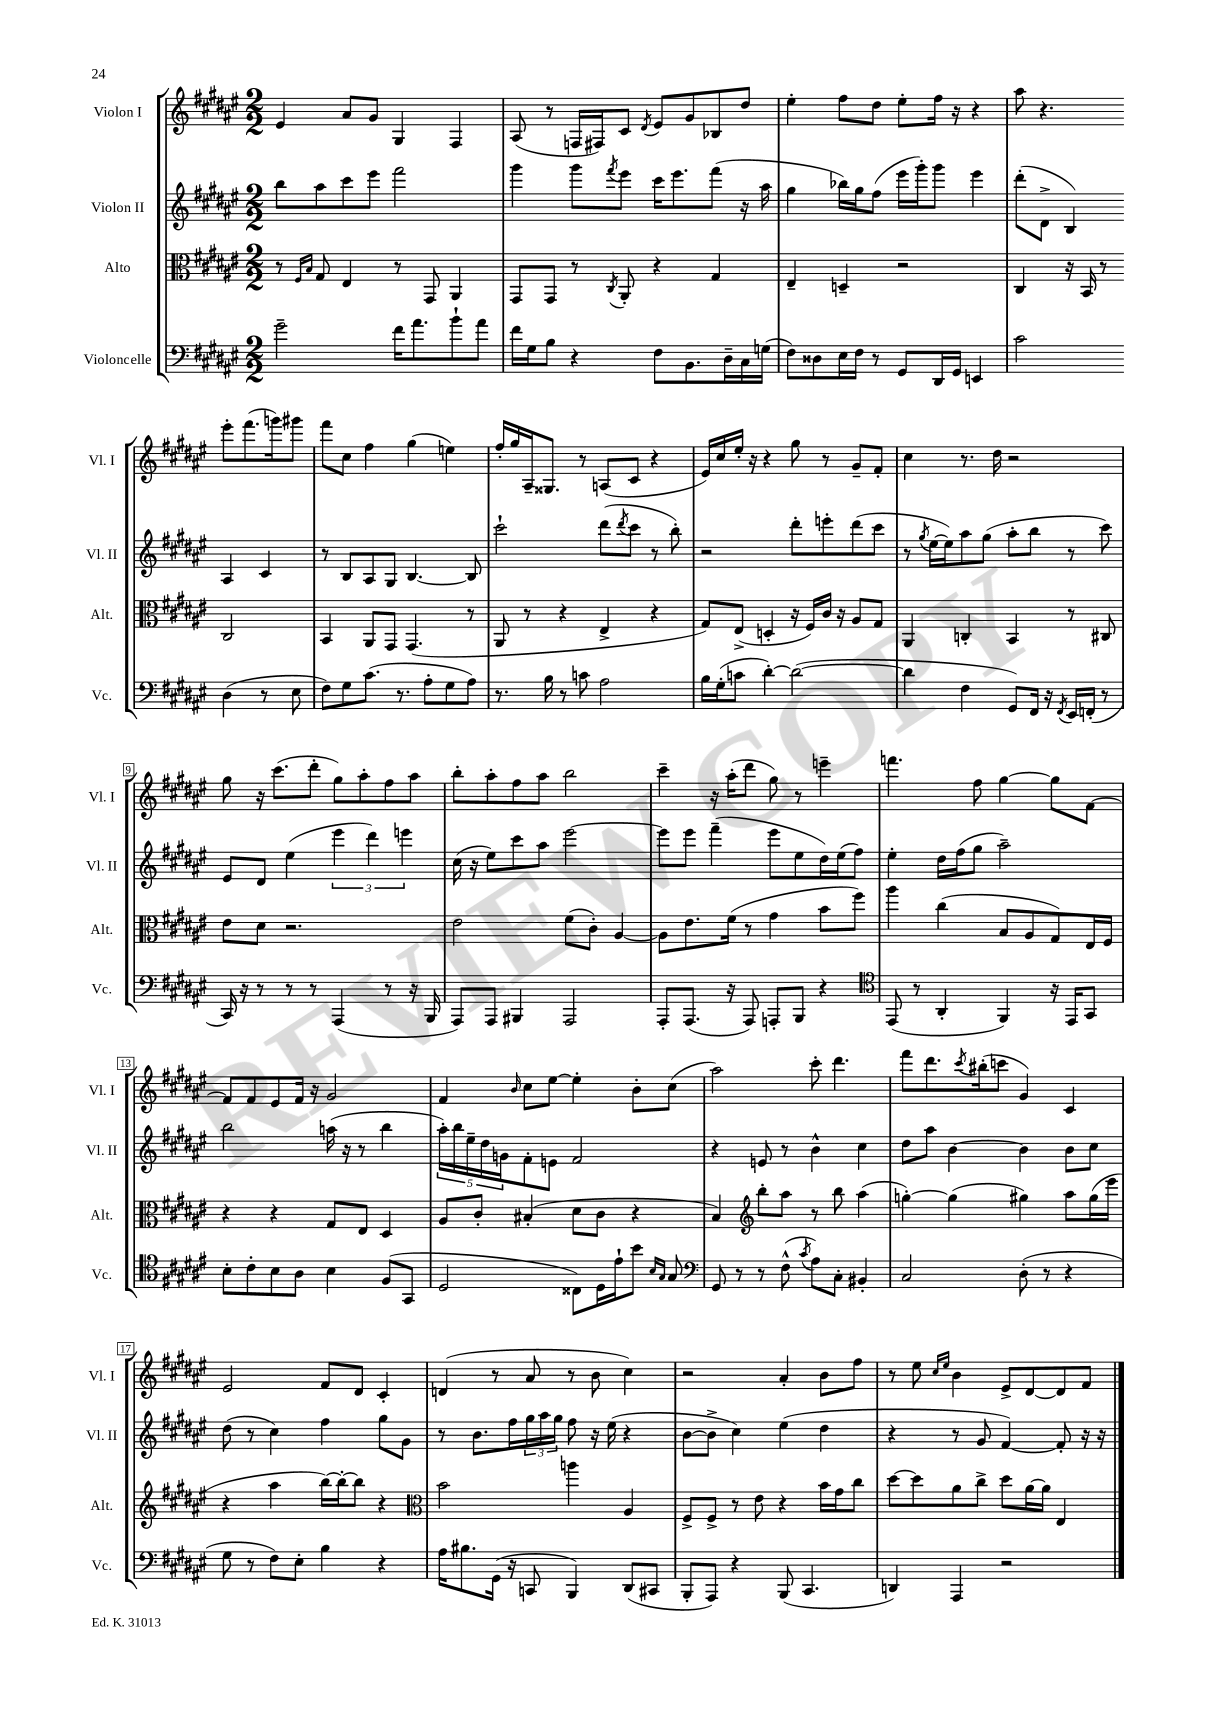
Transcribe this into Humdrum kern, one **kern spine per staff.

**kern	**kern	**kern	**kern
*part4	*part3	*part2	*part1
*staff4	*staff3	*staff2	*staff1
*I"Violoncelle	*I"Alto	*I"Violon II	*I"Violon I
*I'Vc.	*I'Alt.	*I'Vl. II	*I'Vl. I
*clefF4	*clefC3	*clefG2	*clefG2
*k[f#c#g#d#a#e#]	*k[f#c#g#d#a#e#]	*k[f#c#g#d#a#e#]	*k[f#c#g#d#a#e#]
*M2/2	*M2/2	*M2/2	*M2/2
=1	=1	=1	=1
2g#~\	8r	8bb\L	4e#/
.	16qqF#/LL	.	.
.	16qqB/JJ	.	.
.	8G#/	8aa#\	.
.	4E#/	8ccc#\	8a#/L
.	.	8eee#\J	8g#/J
16f#\KL	8r	2fff#\	4G#/
8.a#\	.	.	.
.	8GG#/	.	.
8b`\	4AA#/	.	4F#/
8a#\J	.	.	.
=2	=2	=2	=2
16f#\LL	8GG#/L	4ggg#\	(8A#/
16G#\J	.	.	.
8B\J	8GG#/J	.	8r
4r	8r	8ggg#\L	16Fn/LL
.	.	.	16F#X/J)
.	8qC#/	8qfff#/	.
.	8AA#'/	8eee#\J	8c#/J
.	.	.	8qd#/
8F#\L	4r	16ccc#\KL	8e#/L
.	.	8.eee#\	.
8.BB\	.	.	8g#/
.	4G#/	(8fff#\J	8B-X/
16D#~\L	.	.	.
16C#\	.	16r	8dd#/J
(16Gn\JJ	.	16aa#\	.
=3	=3	=3	=3
8F#\L)	4E#~/	4gg#\	4ee#'\
8D##X\	.	.	.
16E#\L	4Dn~/	16bb-X\LL)	8ff#\L
16F#\JJ	.	16gg#\J	.
8r	.	(8ff#\J	8dd#\J
8GG#/L	2r	16eee#\LL	8ee#'\L
.	.	16ggg#'\J)	.
16DD#/L	.	8ggg#\J	16ff#\Jk
16GG#/JJ	.	.	16r
4EEn/	.	4eee#\	4r
=4	=4	=4	=4
2c#\	4C#/	(8ddd#'\L	8aa#\
.	.	8d#^\J	4.r
.	16r	4B/)	.
.	16BB/	.	.
.	8r	.	.
(4D#\	2C#/	4A#/	8eee#'\L
.	.	.	(8.fff#\
8r	.	4c#/	.
.	.	.	16gggn\k)
8E#\	.	.	8ggg#X\J
!!LO:LB:g=z
=5	=5	=5	=5
8F#\L)	4BB/	8r	8fff#\L
8G#\	.	8B/L	8cc#\J
(8.c#\J	8AA#/L	8A#/	4ff#\
.	8GG#/J	8G#/J	.
8.r	.	.	.
.	(4.GG#/	[4.B/	(4gg#\
8A#'\L	.	.	.
8G#\	.	.	4een\)
8A#\J)	8r	8B/]	.
=6	=6	=6	=6
8.r	8AA#/	2ccc#`\	16ff#'/LL
.	.	.	16gg#/
.	8r	.	16A#~/J
16B\	.	.	8.G##X/J
8r	4r	.	.
8cn\	.	.	8r
2A#\	4E#^/	(8ddd#\L	(8An/L
.	.	8qddd#/	.
.	.	8ccc#\J	8c#/J
.	4r	8r	4r
.	.	8bb'\)	.
=7	=7	=7	=7
16B\LL	8G#/L)	2r	16e#/LL)
(16G#'\J	.	.	16cc#/
8cn\J	(8E#^/J	.	16ee#'/JJ
.	.	.	16r
[4d#'\)	4Dn'/	.	4r
(2d#\_	16r	8ddd#'\L	8gg#\
.	16F#/LL)	.	.
.	16c#/JJ	8eeen'\	8r
.	16r	.	.
.	8A#/L	(8ddd#\	8g#~/L
.	8G#/J	8ccc#\J	8f#'/J
=8	=8	=8	=8
4d#\]	4AA#/	8r	4cc#\
.	.	8qgg#/	.
.	.	[16ee#\LL	.
.	.	16ee#\J])	.
4F#\	4Cn'/	8aa#\	8.r
.	.	(8gg#\J	.
.	.	.	16dd#\
8GG#/L)	4BB/	8aa#'\L	2r
16FF#/Jk	.	8bb\J	.
16r	.	.	.
8qFF#/	.	.	.
16EE#/LL	8r	8r	.
(16FFn'/JJ	.	.	.
8r	8C#X/	8ccc#\)	.
!!LO:LB:g=z
=9	=9	=9	=9
16CC#/)	8e#\L	8e#/L	8gg#\
16r	.	.	.
8r	8d#\J	8d#/J	16r
.	.	.	(8.ccc#\L
8r	2.r	(4ee#\	.
8r	.	.	8ddd#'\J
(4AAA#/	.	6eee#\	8gg#\L)
.	.	.	8aa#'\
.	.	6ddd#\)	.
8r	.	.	8ff#\
.	.	6eeen\	.
16r	.	.	8aa#\J
16BBB/	.	.	.
=10	=10	=10	=10
8AAA#/L)	2e#\	(16cc#\	8bb'\L
.	.	16r	.
8AAA#/J	.	8ee#\L)	8aa#'\
4BBB#X/	.	8ccc#\	8ff#\
.	.	8aa#\J	8aa#\J
2AAA#/	(8f#\L	[2eee#\	2bb\
.	8c#'\J)	.	.
.	[4A#/	.	.
=11	=11	=11	=11
8AAA#'/L	8A#\L]	8eee#\L]	4ccc#~\
(8.AAA#/J	8.e#\	8eee#\J	.
.	.	(4fff#~\	16r
16r	(16f#\Jk	.	(16aa#'\KL
8AAA#/)	8r	.	8ddd#\J
8AAAn'/L	4g#\	8eee#\L	8gg#\)
8BBB/J	.	8ee#\	8r
4r	8b\L	16dd#\L)	4eeen~\
.	.	(16ee#\J	.
.	8ff#\J)	8ff#\J)	.
=12	=12	=12	=12
*clefC4	*	*	*
(8EE#/	4aa#\	4ee#'\	4.fffn\
8r	.	.	.
4AA#'/	(4cc#\	16dd#\LL	.
.	.	(16ff#\J	.
.	.	8gg#\J	8ff#\
4FF#/)	8B/L	2aa#~\)	[4gg#\
.	8A#/	.	.
16r	8G#/)	.	8gg#\L]
16EE#/KL	.	.	.
8GG#/J	16E#/L	.	[8f#\J
.	16F#/JJ	.	.
!!LO:LB:g=z
=13	=13	=13	=13
8B'\L	4r	2bb\	8f#/L]
8c#'\	.	.	8f#/
8B\	4r	.	8e#/
8A#\J	.	.	16f#/Jk
.	.	.	16r
4B\	8G#/L	(16aan\	2g#/
.	.	16r	.
.	8E#/J	8r	.
(8F#/L	4D#/	4bb\	.
8GG#/J	.	.	.
=14	=14	=14	=14
2D#/	8A#/L	20aa#'\LL)	4f#/
.	.	20bb\	.
.	.	20ee#~\	.
.	8c#'/J	.	.
.	.	20dd#\	.
.	.	20gn\J	.
.	.	.	16qqb/
.	(4B#X'/	8f#'\	8cc#\L
.	.	8en\J	[8ee#\J
8C##X\L)	8d#\L	2f#/	4ee#'\]
16D#\L	8c#\J	.	.
16e#`\J	.	.	.
8b\J	4r	.	8b'\L
16qqB/LL	.	.	.
16qqG#/JJ	.	.	.
8G#/	.	.	(8cc#\J
=15	=15	=15	=15
*clefF4	*	*	*
8GG#/	4B/)	4r	2aa#\)
8r	.	.	.
*	*clefG2	*	*
8r	8bb'\L	8en/	.
(8F#^^\	8aa#\J	8r	.
8qc#/	.	.	.
8A#\L)	8r	4b^^\	8ccc#'\
8C#'\J	8bb\	.	4.ddd#\
4BB#X'/	(4aa#\	4cc#\	.
=16	=16	=16	=16
2C#/	[4ggn'\)	8dd#\L	8fff#\L
.	.	8aa#\J	8.ddd#\
.	(4gg\]	[4b\	.
.	.	.	8qccc#/
.	.	.	(16bb#X'\k
.	.	.	8cccn\J
(8D#'\	4gg#X\)	4b\]	4g#/)
8r	.	.	.
4r	8aa#\L	8b\L	4c#/
.	(16gg#\L	8cc#\J	.
.	16eee#\JJ	.	.
!!LO:LB:g=z
=17	=17	=17	=17
8G#\	4r	(8dd#\	2e#/
8r	.	8r	.
8F#\L)	4aa#\	4cc#\)	.
8E#'\J	.	.	.
4B\	[16bb\LL)	4ff#\	8f#/L
.	16bb'\J_	.	.
.	8bb\J]	.	8d#/J
4r	4r	8gg#\L	4c#'/
.	.	8g#\J	.
=18	=18	=18	=18
*	*clefC3	*	*
16A#\KL	2b\	8r	(4dn/
8.B#X\	.	.	.
.	.	8.b\L	.
(16GG#\Jk	.	.	8r
16r	.	16ff#\L	.
8CCn/	.	24gg#\	8a#/
.	.	24aa#\	.
.	.	24gg#\JJ	.
4BBB/)	4aan\	8ff#\	8r
.	.	16r	8b\
.	.	(16ee#\	.
(8DD#/L	4A#/	4r	4cc#\)
8CC#X/J	.	.	.
=19	=19	=19	=19
8BBB'/L	8F#^/L	[8b\L	2r
8AAA#/J)	8F#^/J	8b^\J]	.
4r	8r	4cc#\)	.
.	8e#\	.	.
(8BBB/	4r	(4ee#\	4a#'/
4.CC#/	.	.	.
.	16b\LL	4dd#\	8b\L
.	16g#\J	.	.
.	8cc#\J	.	8ff#\J
=20	=20	=20	=20
4DDn/)	[8dd#\L	4r	8r
.	8dd#\]	.	8ee#\
.	.	.	16qqcc#/LL
.	.	.	16qqee#/JJ
4AAA#/	8a#\	8r	4b\
.	8cc#^\J	8g#/	.
2r	8dd#\L	[4f#/)	8e#^/L
.	[16a#\L	.	[8d#/
.	16a#\JJ]	.	.
.	4E#/	8f#'/]	8d#/]
.	.	16r	8f#/J
.	.	16r	.
==	==	==	==
*-	*-	*-	*-
